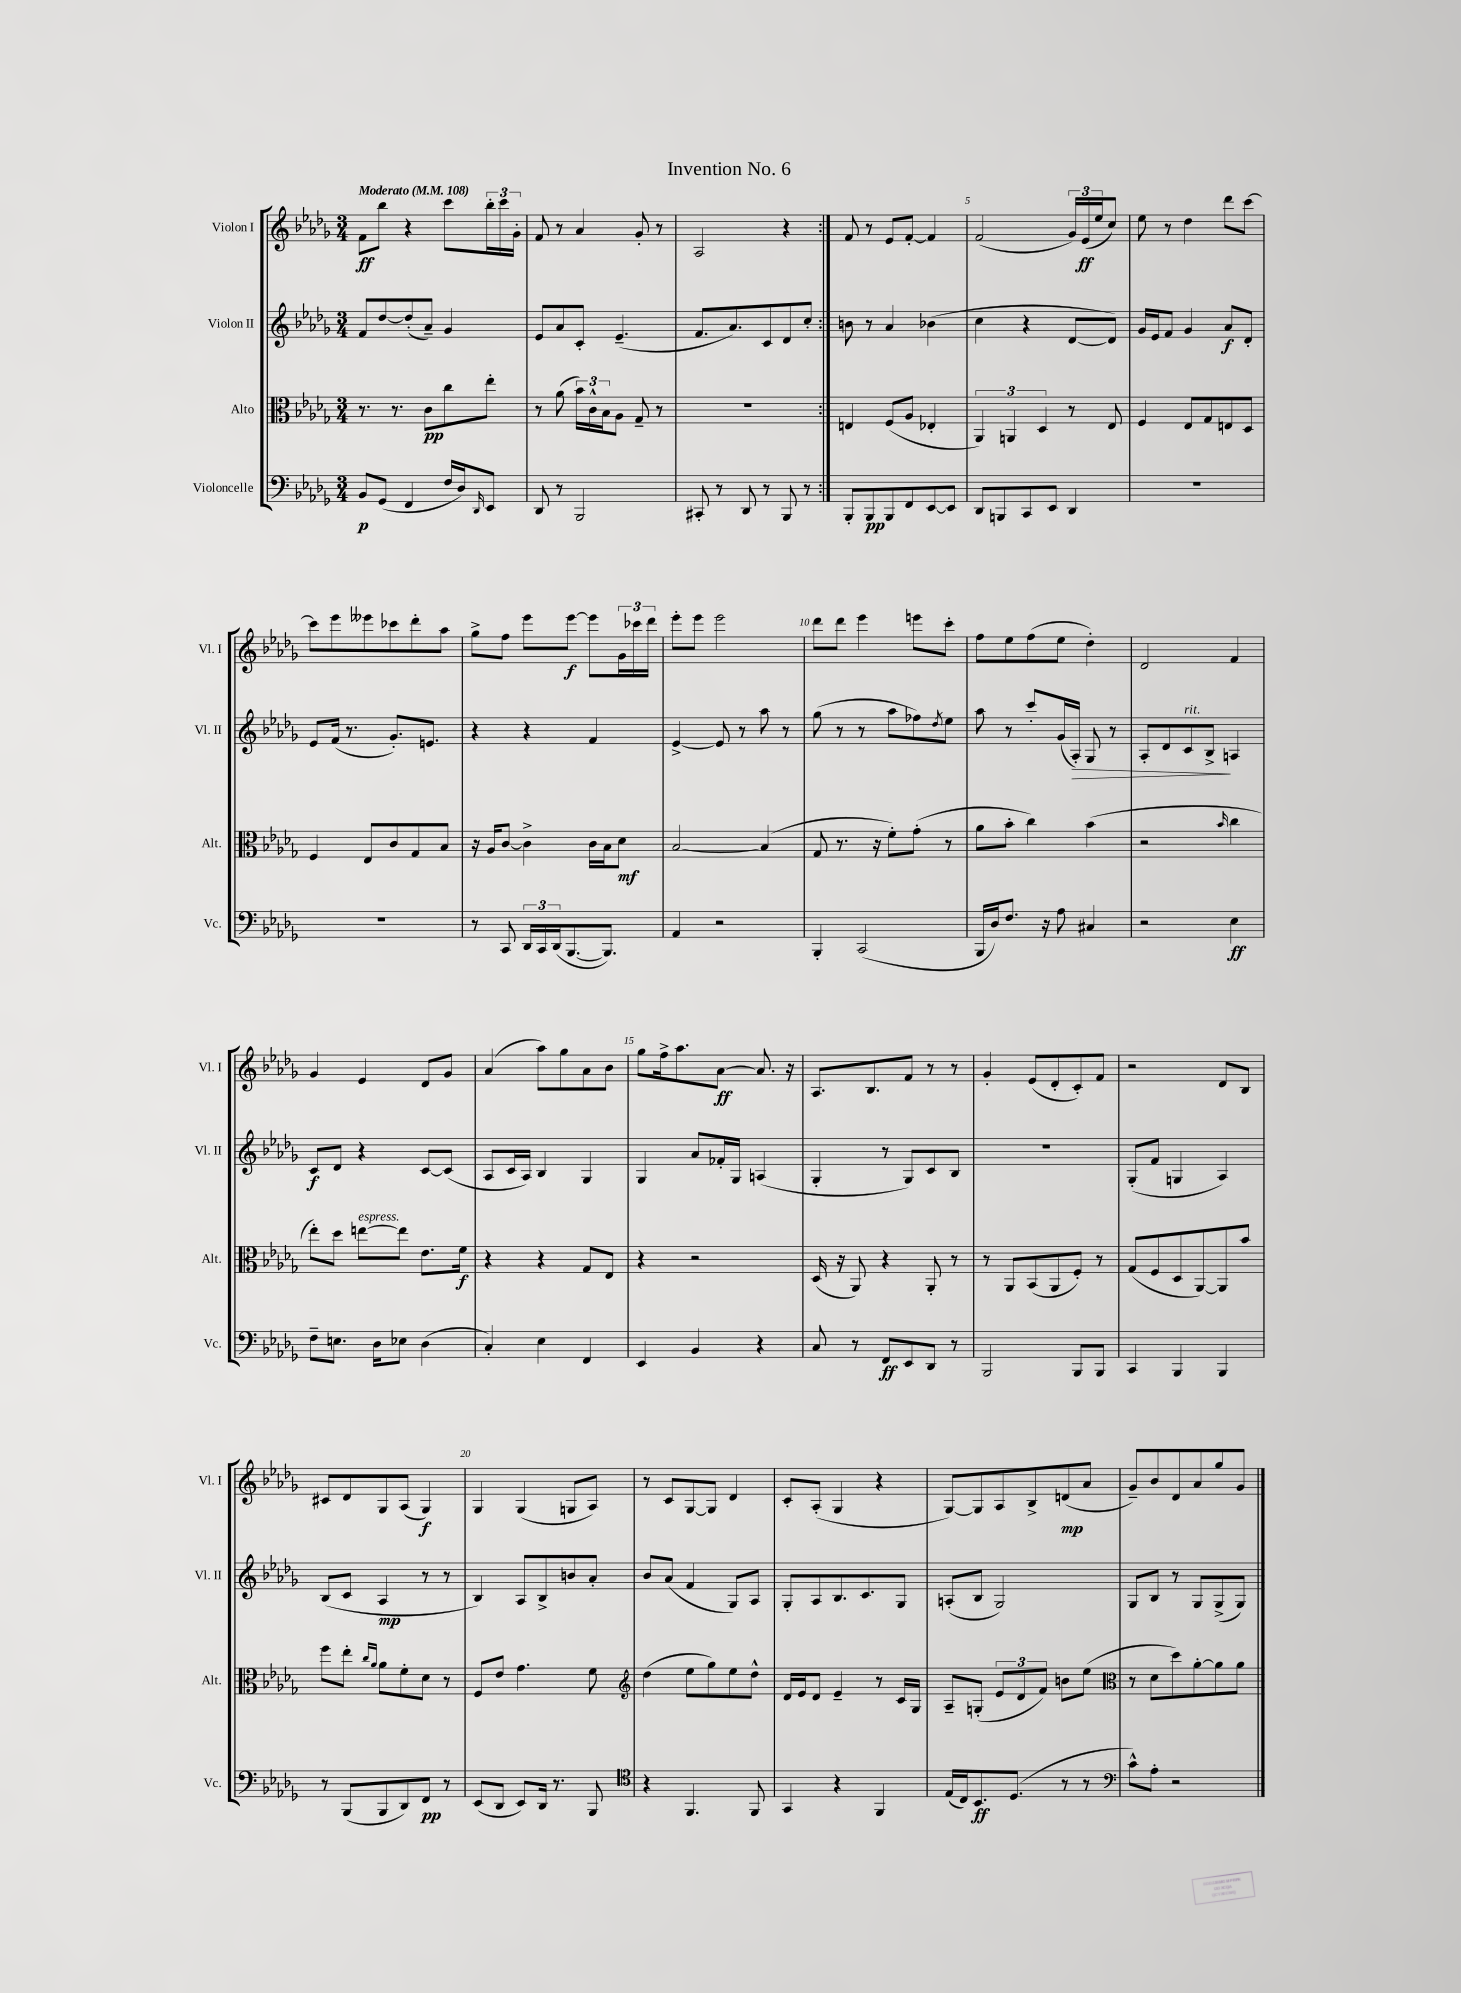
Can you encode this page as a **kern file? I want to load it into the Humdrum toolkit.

**kern	**dynam	**kern	**dynam	**kern	**dynam	**kern	**dynam
*part4	*part4	*part3	*part3	*part2	*part2	*part1	*part1
*staff4	*staff4	*staff3	*staff3	*staff2	*staff2	*staff1	*staff1
*I"Violoncelle	*	*I"Alto	*	*I"Violon II	*	*I"Violon I	*
*I'Vc.	*	*I'Alt.	*	*I'Vl. II	*	*I'Vl. I	*
*clefF4	*	*clefC3	*	*clefG2	*	*clefG2	*
*k[b-e-a-d-g-]	*	*k[b-e-a-d-g-]	*	*k[b-e-a-d-g-]	*	*k[b-e-a-d-g-]	*
*M3/4	*	*M3/4	*	*M3/4	*	*M3/4	*
*MM108	*	*MM108	*	*MM108	*	*MM108	*
=1	=1	=1	=1	=1	=1	=1	=1
!	!	!	!	!	!	!LO:TX:a:B:t=Moderato	!
8BB-/L	p	8.r	.	8f/L	.	8f\L	ff
(8GG-/J	.	.	.	[8dd-/	.	8bb-\J	.
.	.	8.r	.	.	.	.	.
4FF/	.	.	.	(8dd-'/]	.	4r	.
.	.	8c\L	pp	8a-~/J)	.	.	.
16F/LL	.	8cc\	.	4g-/	.	8ccc\L	.
16D-/J)	.	.	.	.	.	.	.
16qqDD-/	.	.	.	.	.	.	.
8EE-/J	.	8ee-'\J	.	.	.	24bb-'\L	.
.	.	.	.	.	.	24ccc\	.
.	.	.	.	.	.	24g-'\JJ	.
=2	=2	=2	=2	=2	=2	=2	=2
8DD-/	.	8r	.	8e-/L	.	8f/	.
8r	.	(8a-\	.	8a-/	.	8r	.
2BBB-/	.	24b-\LL)	.	8c'/J	.	4a-/	.
.	.	24c^^\	.	.	.	.	.
.	.	24B-\J	.	.	.	.	.
.	.	8A-\J	.	(4.e-~/	.	.	.
.	.	8G-~/	.	.	.	8g-'/	.
.	.	8r	.	.	.	8r	.
=3	=3	=3	=3	=3	=3	=3	=3
8CC#X'/	.	2.r	.	8.f/L	.	2A-/	.
8r	.	.	.	.	.	.	.
.	.	.	.	8.a-/)	.	.	.
8DD-/	.	.	.	.	.	.	.
8r	.	.	.	8c/	.	.	.
8BBB-/	.	.	.	8d-/	.	4r	.
8r	.	.	.	8cc'/J	.	.	.
=4:|!	=4:|!	=4:|!	=4:|!	=4:|!	=4:|!	=4:|!	=4:|!
8BBB-'/L	.	4En/	.	8bn\	.	8f/	.
8BBB-/	pp	.	.	8r	.	8r	.
8BBB-/	.	(8F/L	.	4a-/	.	8e-/L	.
8FF/	.	8A-/J	.	.	.	[8f'/J	.
[8EE-/	.	4E-X'/	.	(4b-X\	.	4f/]	.
8EE-/J]	.	.	.	.	.	.	.
=5	=5	=5	=5	=5	=5	=5	=5
8DD-/L	.	6AA-/)	.	4cc\	.	(2f/	.
8BBBn/	.	.	.	.	.	.	.
.	.	6AAn/	.	.	.	.	.
8CC/	.	.	.	4r	.	.	.
.	.	6D-/	.	.	.	.	.
8EE-/J	.	.	.	.	.	.	.
4DD-/	.	8r	.	[8d-/L	.	24g-/LL)	.
.	.	.	.	.	.	(24e-/	ff
.	.	.	.	.	.	24ee-/J	.
.	.	8E-/	.	8d-/J])	.	8cc/J)	.
=6	=6	=6	=6	=6	=6	=6	=6
2.r	.	4F/	.	16g-/LL	.	8ee-\	.
.	.	.	.	16e-/J	.	.	.
.	.	.	.	8f/J	.	8r	.
.	.	8E-/L	.	4g-/	.	4dd-\	.
.	.	8G-/	.	.	.	.	.
.	.	8En/	.	8a-/L	f	8ddd-\L	.
.	.	8D-/J	.	8d-'/J	.	[8ccc\J	.
!!LO:LB:g=z
=7	=7	=7	=7	=7	=7	=7	=7
2.r	.	4F/	.	8e-/L	.	8ccc\L]	.
.	.	.	.	(16f/Jk	.	8eee-\	.
.	.	.	.	8.r	.	.	.
.	.	8E-/L	.	.	.	8eee--X\	.
.	.	8c/	.	8.g-'/L)	.	8ccc-X\	.
.	.	8G-/	.	.	.	8ddd-'\	.
.	.	.	.	8.en/J	.	.	.
.	.	8B-/J	.	.	.	8aa-\J	.
=8	=8	=8	=8	=8	=8	=8	=8
8r	.	16r	.	4r	.	8gg-^\L	.
.	.	16A-/KL	.	.	.	.	.
8CC/	.	[8c/J	.	.	.	8ff\J	.
24DD-/LL	.	4c^\]	.	4r	.	8eee-\L	.
24CC/	.	.	.	.	.	.	.
(24DD-/J	.	.	.	.	.	.	.
[8.BBB-/	.	.	.	.	.	[8eee-\J	f
.	.	16c\LL	.	4f/	.	8eee-\L]	.
8.BBB-/J])	.	16B-\J	.	.	.	.	.
.	.	8d-\J	mf	.	.	24g-\L	.
.	.	.	.	.	.	24ccc-X\	.
.	.	.	.	.	.	24ddd-\JJ	.
=9	=9	=9	=9	=9	=9	=9	=9
4AA-/	.	[2B-/	.	[4e-^/	.	8eee-'\L	.
.	.	.	.	.	.	8eee-\J	.
2r	.	.	.	8e-/]	.	2eee-\	.
.	.	.	.	8r	.	.	.
.	.	(4B-/]	.	8aa-\	.	.	.
.	.	.	.	8r	.	.	.
=10	=10	=10	=10	=10	=10	=10	=10
4BBB-'/	.	8G-/	.	(8gg-\	.	8ddd-\L	.
.	.	8.r	.	8r	.	8ddd-\J	.
(2CC/	.	.	.	8r	.	4eee-\	.
.	.	16r	.	.	.	.	.
.	.	8f'\L)	.	8aa-\L	.	.	.
.	.	(8g-'\J	.	8ff-X\)	.	8eeen\L	.
.	.	.	.	8qdd-/	.	.	.
.	.	8r	.	8ee-\J	.	8ccc'\J	.
=11	=11	=11	=11	=11	=11	=11	=11
16BBB-/LL	.	8a-\L	.	8aa-\	.	8ff\L	.
16D-/J)	.	.	.	.	.	.	.
8.F/J	.	8b-'\J	.	8r	.	8ee-\	.
.	.	4cc\)	.	8ccc'/L	.	(8ff\	.
16r	.	.	.	.	.	.	.
8A-\	.	.	.	(16g-/L	.	8ee-\J	.
!	!	!	!	!	!LO:HP:b	!	!
.	.	.	.	16A-'/JJ)	>	.	.
4C#X/	.	(4b-\	.	8G-/	.	4dd-'\)	.
.	.	.	.	8r	.	.	.
=12	=12	=12	=12	=12	=12	=12	=12
2r	.	2r	.	8A-'/L	.	2d-/	.
.	.	.	.	8d-/	.	.	.
!	!	!	!	!LO:TX:a:i:t=rit.	!	!	!
.	.	.	.	8c/	.	.	.
.	.	.	.	8B-^/J	.	.	.
.	.	16qqb-/	.	.	.	.	.
4E-\	ff	4cc\	.	4An/	]	4f/	.
!!LO:LB:g=z
=13	=13	=13	=13	=13	=13	=13	=13
8F~\L	.	8ee-'\L)	.	8c/L	f	4g-/	.
8.En\J	.	8dd-\J	.	8d-/J	.	.	.
!	!	!LO:TX:a:i:t=espress.	!	!	!	!	!
.	.	[8een\L	.	4r	.	4e-/	.
16D-\KL	.	.	.	.	.	.	.
8E-X\J	.	8ee\J]	.	.	.	.	.
(4D-\	.	8.e-\L	.	[8c/L	.	8d-/L	.
.	.	.	.	(8c/J]	.	8g-/J	.
.	.	16f\Jk	f	.	.	.	.
=14	=14	=14	=14	=14	=14	=14	=14
4C'/)	.	4r	.	8A-/L	.	(4a-/	.
.	.	.	.	16c/L	.	.	.
.	.	.	.	16A-/JJ)	.	.	.
4E-\	.	4r	.	4B-/	.	8aa-\L)	.
.	.	.	.	.	.	8gg-\	.
4FF/	.	8G-/L	.	4G-/	.	8a-\	.
.	.	8E-/J	.	.	.	8b-\J	.
=15	=15	=15	=15	=15	=15	=15	=15
4EE-/	.	4r	.	4G-/	.	8gg-\L	.
.	.	.	.	.	.	16ff^\k	.
.	.	.	.	.	.	8.aa-\	.
4BB-/	.	2r	.	8a-/L	.	.	.
.	.	.	.	16f-X'/L	.	[8a-\J	ff
.	.	.	.	16G-/JJ	.	.	.
4r	.	.	.	(4An/	.	8.a-/]	.
.	.	.	.	.	.	16r	.
=16	=16	=16	=16	=16	=16	=16	=16
8C/	.	(16D-/	.	4G-'/	.	8.A-/L	.
.	.	16r	.	.	.	.	.
8r	.	8AA-/)	.	.	.	.	.
.	.	.	.	.	.	8.B-/	.
8FF/L	ff	4r	.	8r	.	.	.
8EE-/	.	.	.	8G-/L)	.	8f/J	.
8DD-/J	.	8AA-'/	.	8c/	.	8r	.
8r	.	8r	.	8B-/J	.	8r	.
=17	=17	=17	=17	=17	=17	=17	=17
2BBB-/	.	8r	.	2.r	.	4g-'/	.
.	.	8AA-/L	.	.	.	.	.
.	.	(8BB-/	.	.	.	(8e-/L	.
.	.	8AA-/	.	.	.	8d-'/	.
8BBB-/L	.	8F'/J)	.	.	.	8c'/)	.
8BBB-/J	.	8r	.	.	.	8f/J	.
=18	=18	=18	=18	=18	=18	=18	=18
4CC/	.	(8G-/L	.	(8G-'/L	.	2r	.
.	.	8F/	.	8f/J	.	.	.
4BBB-/	.	8D-/	.	4Gn/	.	.	.
.	.	[8AA-/)	.	.	.	.	.
4BBB-/	.	8AA-/]	.	4A-/)	.	8d-/L	.
.	.	8b-/J	.	.	.	8B-/J	.
!!LO:LB:g=z
=19	=19	=19	=19	=19	=19	=19	=19
8r	.	8ff\L	.	(8B-/L	.	8c#X/L	.
(8BBB-/L	.	8ee-'\J	.	8c/J	.	8d-/	.
.	.	16qqcc/LL	.	.	.	.	.
.	.	16qqa-/JJ	.	.	.	.	.
8BBB-/	.	8a-\L	.	4A-/	mp	8G-/	.
8DD-/)	.	8f'\	.	.	.	(8A-/J	.
8FF/J	pp	8d-\J	.	8r	.	4G-/)	f
8r	.	8r	.	8r	.	.	.
=20	=20	=20	=20	=20	=20	=20	=20
(8EE-/L	.	8F/L	.	4B-/)	.	4G-/	.
8DD-/J	.	8e-/J	.	.	.	.	.
8EE-/L)	.	4.g-\	.	8A-/L	.	(4G-/	.
16DD-/Jk	.	.	.	8B-^/	.	.	.
8.r	.	.	.	.	.	.	.
.	.	.	.	8bn/	.	8Gn/L	.
8BBB-/	.	8f\	.	8a-'/J	.	8A-/J)	.
=21	=21	=21	=21	=21	=21	=21	=21
*clefC4	*	*clefG2	*	*	*	*	*
4r	.	(4dd-\	.	8b-/L	.	8r	.
.	.	.	.	(8a-/J	.	8c/L	.
4.FF/	.	8ee-\L	.	4f/	.	[8G-/	.
.	.	8gg-\)	.	.	.	8G-/J]	.
.	.	8ee-\	.	8G-/L)	.	4d-/	.
8FF/	.	8dd-^^\J	.	8A-/J	.	.	.
=22	=22	=22	=22	=22	=22	=22	=22
4GG-/	.	16d-/LL	.	8G-'/L	.	8c'/L	.
.	.	16e-/J	.	.	.	.	.
.	.	8d-/J	.	8A-/	.	(8A-'/J	.
4r	.	4e-~/	.	8.B-/	.	4G-/	.
.	.	.	.	8.c/	.	.	.
4FF/	.	8r	.	.	.	4r	.
.	.	16c/LL	.	8G-/J	.	.	.
.	.	16G-/JJ	.	.	.	.	.
=23	=23	=23	=23	=23	=23	=23	=23
(16E-/LL	.	8A-~/L	.	(8An'/L	.	[8G-/L)	.
16C/J)	.	.	.	.	.	.	.
8.BB-/	ff	(8Gn'/J	.	8B-/J	.	8G-/]	.
.	.	12e-/L	.	2G-/)	.	8A-/	.
(8.D-/J	.	.	.	.	.	.	.
.	.	12d-/	.	.	.	.	.
.	.	.	.	.	.	8B-^/	.
.	.	12f/J)	.	.	.	.	.
8r	.	8bn\L	.	.	.	(8dn/	mp
8r	.	(8ee-\J	.	.	.	8a-/J	.
=24	=24	=24	=24	=24	=24	=24	=24
*clefF4	*	*clefC3	*	*	*	*	*
8c^^\L)	.	8r	.	8G-/L	.	8g-~/L)	.
8A-'\J	.	8d-\L	.	8B-/J	.	8b-/	.
2r	.	8dd-\)	.	8r	.	8d-/	.
.	.	[8a-'\	.	8G-/L	.	8a-/	.
.	.	8a-\]	.	(8G-^/	.	8gg-/	.
.	.	8a-\J	.	8G-/J)	.	8g-/J	.
==	==	==	==	==	==	==	==
*-	*-	*-	*-	*-	*-	*-	*-
